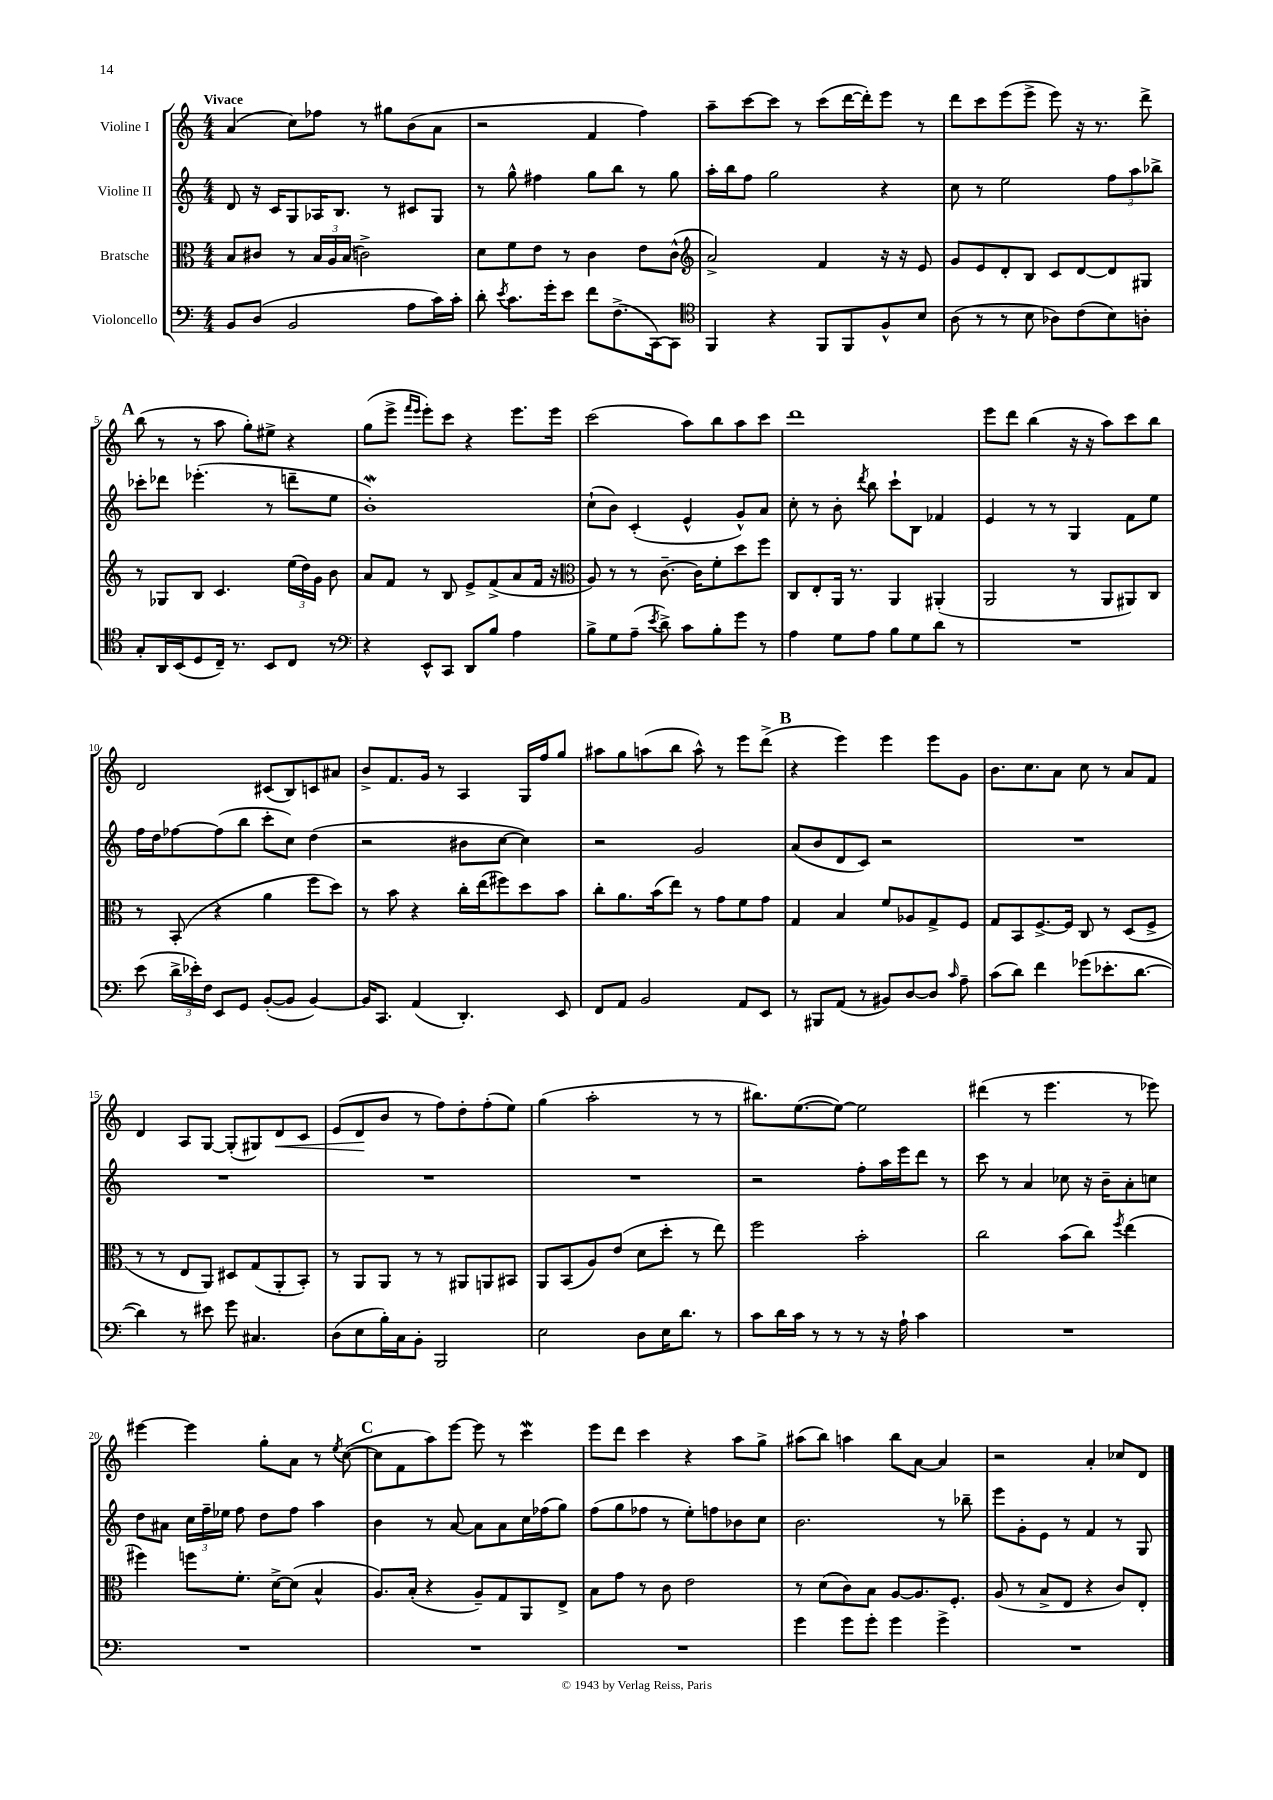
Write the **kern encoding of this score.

**kern	**kern	**kern	**kern
*staff4	*staff3	*staff2	*staff1
*clefF4	*clefC3	*clefG2	*clefG2
*k[]	*k[]	*k[]	*k[]
*M4/4	*M4/4	*M4/4	*M4/4
8BB	8B	8d	(4a
(8D	8c#	16r	.
.	.	16c	.
2BB	8r	8G	8cc)
.	24B	16A-	8ff-
.	24A	.	.
.	.	8.B	.
.	(24B	.	.
.	2c^)	.	8r
.	.	8r	8gg#
8A	.	8c#	(8b
16c)	.	8G	8a
16c'	.	.	.
=	=	=	=
8d'	8d	8r	2r
8qe	.	.	.
8.c	8f	8gg^^	.
.	8e	4ff#	.
16g'	.	.	.
8e	8r	.	.
8f	4c	8gg	4f
(8.F^	.	8bb	.
.	8e	8r	4ff)
[16CC)	.	.	.
8CC]	(8c^^	8gg	.
=	=	=	=
*clefC4	*clefG2	*	*
4FF	2a^)	16aa'	8aa~
.	.	16bb	.
.	.	8ff	[8ccc
4r	.	2gg	8ccc]
.	.	.	8r
8FF	4f	.	(8ccc
8FF	.	.	[16ddd
.	.	.	16ddd'])
8F^^	16r	4r	8eee
.	16r	.	.
8B	8e	.	8r
=	=	=	=
(8A	8g	8cc	8ddd
8r	8e	8r	8ccc
8r	8d'	2ee	(8eee
8B	8B	.	8eee^
8A-)	8c	.	8eee)
(8c	[8d	.	16r
.	.	.	8.r
8B)	8d]	12ff	.
.	.	12aa	.
8A'	8G#	.	8ddd^
.	.	12bb-^	.
=	=	=	=
8G'	8r	8ccc-'	(8bb
16AA	8G-	8ddd-	8r
(16BB	.	.	.
8D	8B	(4.eee-'	8r
16C~)	4.c	.	8aa
8.r	.	.	.
.	.	.	8gg')
8BB	.	8r	8ee#^
8C	(24ee	8ddd~	4r
.	24dd)	.	.
.	24g	.	.
8r	8b	8ee	.
=	=	=	=
*clefF4	*	*	*
4r	8a	1b')	(8gg
.	8f	.	8eee^
.	.	.	16qqfff
.	.	.	16qqeee
8EE^^	8r	.	8eee')
8CC	8B	.	8ccc
8DD	8e^	.	4r
8B	(8f^	.	.
4A	8a	.	8.eee
.	16f	.	.
.	16r	.	16eee
=	=	=	=
*	*clefC3	*	*
8B^	8A)	(8cc`	(2ccc
8G	8r	8b)	.
(8A~	8r	(4c'	.
8qe	.	.	.
8d^)	[8.c~	.	.
8c	.	4e^^	8aa)
.	16c]	.	.
8B'	8f'	.	8bb
8g	8dd	8g^^)	8aa
8r	8ff	8a	8ccc
=	=	=	=
4A	8C	8cc'	1ddd
.	8E'	8r	.
8G	16AA	8b'	.
.	8.r	.	.
.	.	8qddd	.
8A	.	8bb	.
8B	4AA	8ccc`	.
8G	.	8B	.
8d	(4AA#'	4f-	.
8r	.	.	.
=	=	=	=
1r	2AA	4e	8eee
.	.	.	8ddd
.	.	8r	(4bb
.	.	8r	.
.	8r	4G	16r
.	.	.	16r
.	8AA	.	8aa)
.	8AA#)	8f	8ccc
.	8C	8ee	8bb
=	=	=	=
(8e	8r	16ff	2d
.	.	16dd	.
24d^	(8BB'	[8ff-	.
24e-')	.	.	.
24F	.	.	.
8EE	4r	(8ff-]	.
8GG	.	8bb	.
([8BB'	4a	8ccc'	(8c#
8BB]	.	8cc)	8B)
[4BB)	8ff	(4dd	8c
.	8dd)	.	8a#
=	=	=	=
16BB]	8r	2r	8b^
8.CC	.	.	.
.	8b	.	8.f
(4AA	4r	.	.
.	.	.	16g
.	.	.	8r
4.DD')	16cc'	8b#	4A
.	(16ee	.	.
.	8ff#)	[8cc	.
.	8dd	4cc])	16G
.	.	.	16ff
8EE	8b	.	8gg
=	=	=	=
8FF	8cc'	2r	8aa#
8AA	8.a	.	8gg
2BB	.	.	(8aa
.	(16b	.	.
.	8ee)	.	8bb
.	8r	2g	8aa^^)
.	8g	.	8r
8AA	8f	.	8eee
8EE	8g	.	(8ddd^
=	=	=	=
8r	4G	(8a	4r
8BBB#	.	8b	.
(8AA	4B	8d	4eee)
8r	.	8c)	.
8BB#)	8f	2r	4eee
[8D	8A-	.	.
8D]	8G^	.	8eee
16qqc	.	.	.
8A~	8F	.	8g
=	=	=	=
(8c	8G	1r	8.b
8d)	8BB	.	.
.	.	.	8.cc
4f	[8.F^	.	.
.	.	.	8a
.	16F]	.	.
(8g-	8C	.	8cc
8.e-'	8r	.	8r
.	(8D	.	8a
[8.d	.	.	.
.	8F^	.	8f
=	=	=	=
4d])	8r	1r	4d
.	8r	.	.
8r	8E	.	8A
8e#	8AA)	.	[8G
8g	8D#	.	(8G']
4.C#	(8G	.	8G#)
.	8AA'	.	8d
.	8BB')	.	8c
=	=	=	=
(8D	8r	1r	(8e
8E	8AA	.	8d
16B')	8AA	.	8b
16C	.	.	.
8BB'	8r	.	8r
2BBB	8r	.	8ff)
.	8AA#	.	8dd'
.	8AA	.	(8ff'
.	8BB#	.	8ee)
=	=	=	=
2E	8AA	1r	(4gg
.	(8BB	.	.
.	8A)	.	2aa'
.	(8e	.	.
8D	8d	.	.
16E	8dd'	.	.
8.d	.	.	.
.	8r	.	8r
8r	8ee)	.	8r
=	=	=	=
8c	2ff	2r	8.bb#)
16d	.	.	.
16c	.	.	([8.ee
8r	.	.	.
8r	.	.	8ee_)
8r	2b'	8ff'	2ee]
16r	.	16aa	.
16A`	.	16eee	.
4c	.	8ddd	.
.	.	8r	.
=	=	=	=
1r	2cc	8ccc	(4ddd#
.	.	8r	.
.	.	4a	8r
.	.	.	4.eee
.	(8b	8cc-	.
.	8cc)	16r	.
.	.	16b~	.
.	8qff	.	.
.	(4ee	8a'	8r
.	.	8cc	8eee-)
=	=	=	=
1r	4ff#)	8dd	[4eee#
.	.	8a#	.
.	8ff	24cc	4eee#]
.	.	24ff~	.
.	.	24ee-	.
.	8.f'	8ff	.
.	.	8dd	8gg'
.	[16d^	.	.
.	(8d]	8ff	8a
.	4B^^	4aa	8r
.	.	.	8qee
.	.	.	([8cc
=	=	=	=
1r	8.A)	4b	8cc]
.	.	.	8f
.	(16B'	.	.
.	4r	8r	8aa)
.	.	[8a	[8eee
.	8A~)	8a]	8eee]
.	8G	8a	8r
.	8AA	16cc	4ccc
.	.	(16ff-	.
.	8E^	8gg)	.
=	=	=	=
1r	8B	(8ff	8eee
.	8g	8gg	8ddd
.	8r	8ff-	4ccc
.	8c	8r	.
.	2e	8ee')	4r
.	.	8ff	.
.	.	8b-	8aa
.	.	8cc	8gg^
=	=	=	=
4g	8r	2.b	(8aa#
.	(8d	.	8bb)
8g	8c)	.	4aa
8g'	8B	.	.
4g	[8A	.	8bb
.	8.A]	.	[8a
4g^	.	8r	4a]
.	8.F'	.	.
.	.	8bb-~	.
=	=	=	=
1r	(8A	8eee	2r
.	8r	8g'	.
.	8B^	8e	.
.	8E	8r	.
.	4r	4f	4a'
.	8c)	8r	8cc-
.	8E'	8G	8d
==	==	==	==
*-	*-	*-	*-
